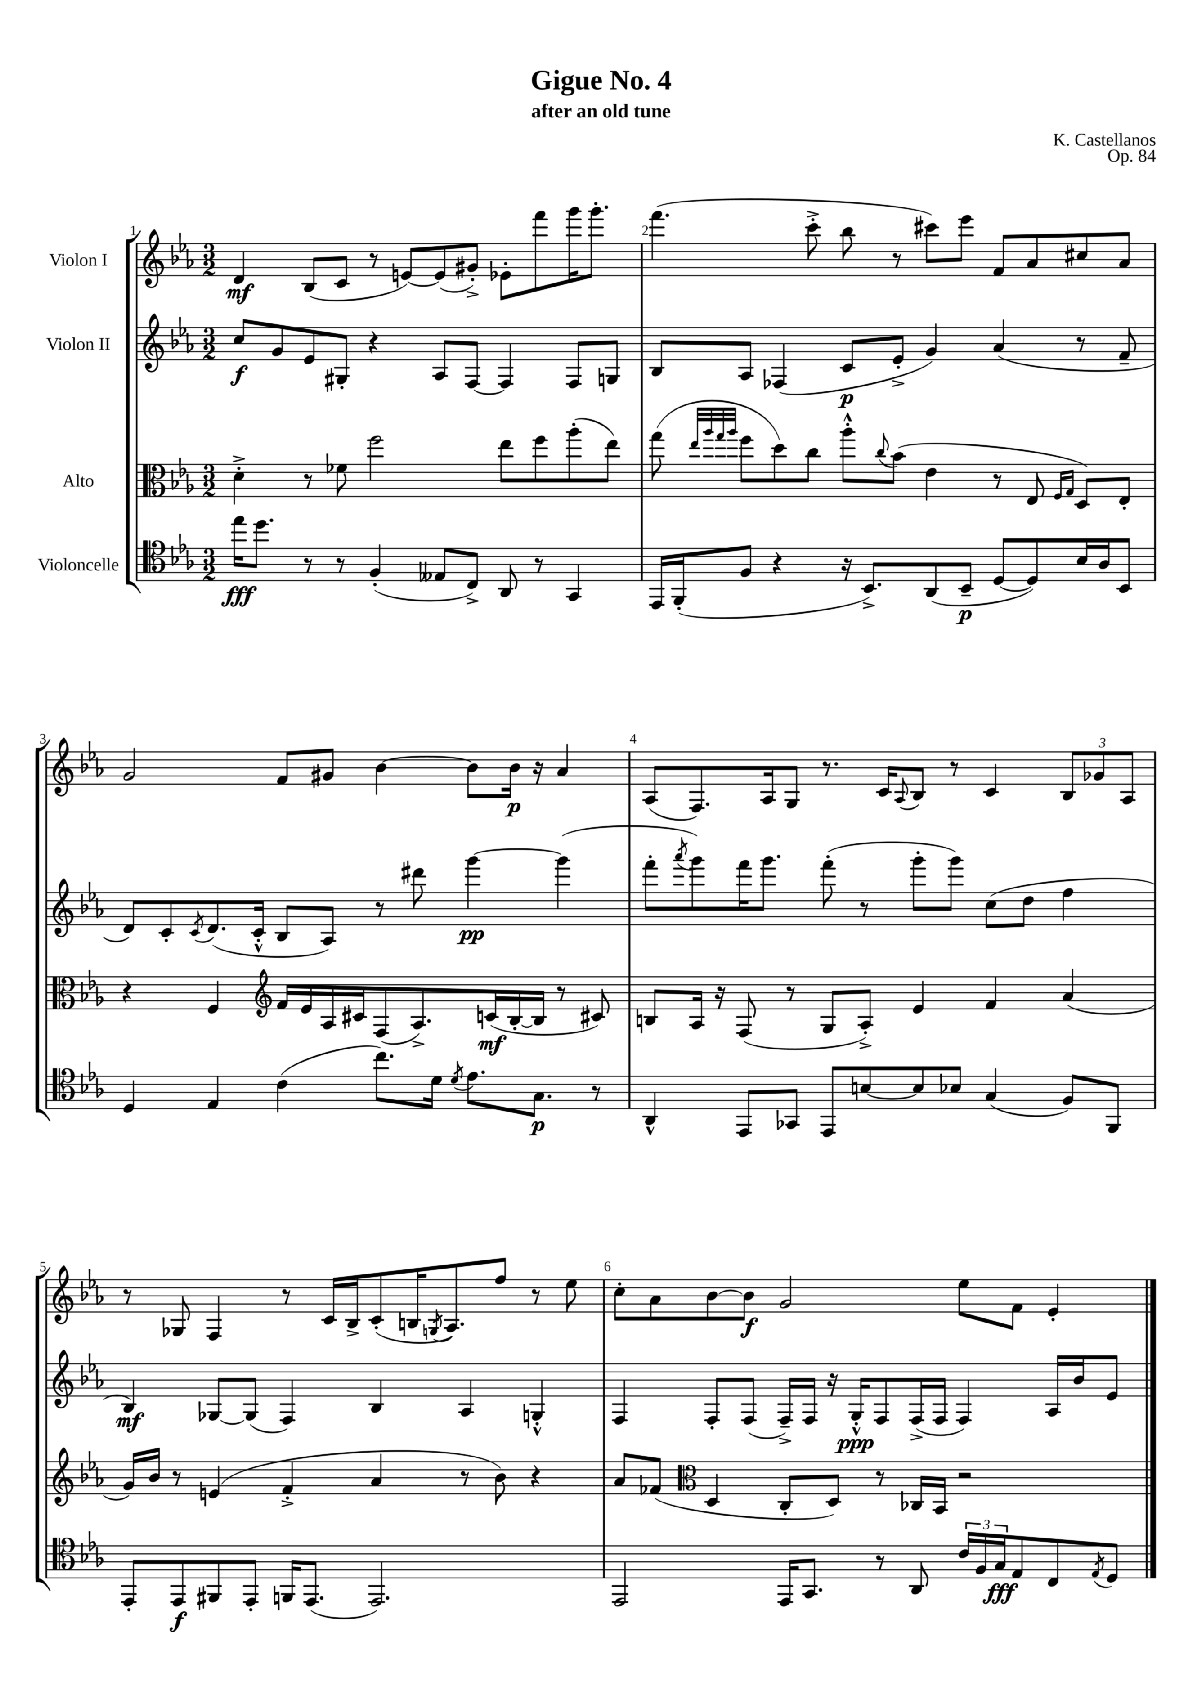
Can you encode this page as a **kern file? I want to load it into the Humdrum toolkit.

**kern	**dynam	**kern	**dynam	**kern	**dynam	**kern	**dynam
*part4	*part4	*part3	*part3	*part2	*part2	*part1	*part1
*staff4	*staff4	*staff3	*staff3	*staff2	*staff2	*staff1	*staff1
*I"Violoncelle	*	*I"Alto	*	*I"Violon II	*	*I"Violon I	*
*clefC4	*	*clefC3	*	*clefG2	*	*clefG2	*
*k[b-e-a-]	*	*k[b-e-a-]	*	*k[b-e-a-]	*	*k[b-e-a-]	*
*M3/2	*	*M3/2	*	*M3/2	*	*M3/2	*
=1	=1	=1	=1	=1	=1	=1	=1
16ee-\KL	fff	4d'^\	.	8cc/L	f	4d/	mf
8.dd\J	.	.	.	.	.	.	.
.	.	.	.	8g/	.	.	.
8r	.	8r	.	8e-/	.	(8B-/L	.
8r	.	8f-X\	.	8G#X'/J	.	8c/J	.
(4F'/	.	2ff\	.	4r	.	8r	.
.	.	.	.	.	.	[8en/L)	.
8E--X/L	.	.	.	8A-/L	.	(8e/]	.
8C^/J)	.	.	.	[8F/J	.	8g#X'^/J)	.
8AA-/	.	8ee-\L	.	4F/]	.	8e-X'\L	.
8r	.	8ff\	.	.	.	8fff\	.
4GG/	.	(8aa-'\	.	8F/L	.	16ggg\K	.
.	.	.	.	.	.	8.ggg'\J	.
.	.	8ee-\J)	.	8Gn/J	.	.	.
=2	=2	=2	=2	=2	=2	=2	=2
16EE-/LL	.	(8gg\	.	8B-/L	.	(4.fff\	.
(16FF'/J	.	.	.	.	.	.	.
.	.	32qqee-/LLL	.	.	.	.	.
.	.	32qqaa-/	.	.	.	.	.
.	.	32qqgg/	.	.	.	.	.
.	.	32qqaa-/JJJ	.	.	.	.	.
8F/J	.	8ff\L	.	8A-/J	.	.	.
4r	.	8dd\)	.	(4F-X/	.	.	.
.	.	8cc\J	.	.	.	8ccc'^\	.
16r	.	8aa-'^^\L	.	8c/L	p	8bb-\	.
8.BB-^/L)	.	.	.	.	.	.	.
.	.	8qqcc/	.	.	.	.	.
.	.	(8b-\J	.	8e-'^/J	.	8r	.
(8AA-/	.	4e-\	.	4g/)	.	8ccc#X\L)	.
8BB-~/J	p	.	.	.	.	8eee-\J	.
[8D/L	.	8r	.	(4a-/	.	8f/L	.
8D/])	.	8E-/	.	.	.	8a-/	.
.	.	16qqF/LL	.	.	.	.	.
.	.	16qqG/JJ	.	.	.	.	.
16B-/L	.	8D/L)	.	8r	.	8cc#X/	.
16A-/J	.	.	.	.	.	.	.
8BB-/J	.	8E-'/J	.	8f~/	.	8a-/J	.
!!LO:LB:g=z
=3	=3	=3	=3	=3	=3	=3	=3
4D/	.	4r	.	8d/L)	.	2g/	.
.	.	.	.	8c'/	.	.	.
.	.	.	.	8qc/	.	.	.
4E-/	.	4F/	.	(8.d/	.	.	.
.	.	.	.	16c'^^/Jk	.	.	.
*	*	*clefG2	*	*	*	*	*
(4c\	.	16f/LL	.	8B-/L	.	8f/L	.
.	.	16e-/	.	.	.	.	.
.	.	16A-/	.	8A-/J)	.	8g#X/J	.
.	.	16c#X/J	.	.	.	.	.
8.cc\L)	.	(8F/	.	8r	.	[4b-\	.
.	.	8.A-^/)	.	8ddd#X\	.	.	.
16d\Jk	.	.	.	.	.	.	.
8qd/	.	.	.	.	.	.	.
8.e-\L	.	.	.	[4ggg\	pp	8b-\L]	.
.	.	(16cn/L	mf	.	.	.	.
.	.	[16B-'/	.	.	.	16b-\Jk	p
8.G\J	p	16B-/JJ]	.	.	.	16r	.
.	.	8r	.	(4ggg\]	.	4a-/	.
8r	.	8c#X/)	.	.	.	.	.
=4	=4	=4	=4	=4	=4	=4	=4
4AA-^^/	.	8Bn/L	.	8fff'\L	.	(8A-/L	.
.	.	.	.	8qaaa-/	.	.	.
.	.	16A-/Jk	.	8ggg\)	.	8.F/)	.
.	.	16r	.	.	.	.	.
8EE-/L	.	(8F/	.	16fff\K	.	.	.
.	.	.	.	8.ggg\J	.	16A-/k	.
8GG-X/J	.	8r	.	.	.	8G/J	.
8EE-/L	.	8G/L	.	(8fff'\	.	8.r	.
[8Bn/	.	8A-'^/J)	.	8r	.	.	.
.	.	.	.	.	.	16c/KL	.
.	.	.	.	.	.	8qqA-/	.
8B/]	.	4e-/	.	8ggg'\L	.	8B-/J	.
8B-X/J	.	.	.	8ggg\J)	.	8r	.
(4G/	.	4f/	.	(8cc\L	.	4c/	.
.	.	.	.	8dd\J	.	.	.
8F/L)	.	(4a-/	.	4ff\	.	12B-/L	.
.	.	.	.	.	.	12g-X/	.
8FF/J	.	.	.	.	.	.	.
.	.	.	.	.	.	12A-/J	.
!!LO:LB:g=z
=5	=5	=5	=5	=5	=5	=5	=5
8EE-'/L	.	16g/LL)	.	4B-/)	mf	8r	.
.	.	16b-/JJ	.	.	.	.	.
8EE-/	f	8r	.	.	.	8G-X/	.
8FF#X/	.	(4en/	.	[8G-X/L	.	4F/	.
8EE-'/J	.	.	.	(8G-/J]	.	.	.
16FFn/KL	.	4f'^/	.	4F/)	.	8r	.
(8.EE-/J	.	.	.	.	.	.	.
.	.	.	.	.	.	16c/LL	.
.	.	.	.	.	.	16B-^/J	.
2.EE-/)	.	4a-/	.	4B-/	.	(8c'/	.
.	.	.	.	.	.	16Bn/K	.
.	.	.	.	.	.	8qGn/	.
.	.	.	.	.	.	8.A-/)	.
.	.	8r	.	4A-/	.	.	.
.	.	8b-\)	.	.	.	8ff/J	.
.	.	4r	.	4Gn'^^/	.	8r	.
.	.	.	.	.	.	8ee-\	.
=6	=6	=6	=6	=6	=6	=6	=6
2EE-/	.	8a-/L	.	4F/	.	8cc'\L	.
.	.	(8f-X/J	.	.	.	8a-\	.
*	*	*clefC3	*	*	*	*	*
.	.	4D/	.	8F'/L	.	[8b-\	.
.	.	.	.	(8F/J	.	8b-\J]	f
16EE-/KL	.	8C'/L	.	16F~^/LL)	.	2g/	.
8.GG/J	.	.	.	16F/JJ	.	.	.
.	.	8D/J)	.	16r	.	.	.
.	.	.	.	16G'^^/KL	ppp	.	.
8r	.	8r	.	8F/	.	.	.
8AA-/	.	16C-X/LL	.	(16F^/L	.	.	.
.	.	16BB-/JJ	.	16F/JJ	.	.	.
24c/LL	.	2r	.	4F/)	.	8ee-\L	.
24F/	.	.	.	.	.	.	.
24G/J	fff	.	.	.	.	.	.
8E-/	.	.	.	.	.	8f\J	.
8C/	.	.	.	16A-/LL	.	4e-'/	.
.	.	.	.	16b-/J	.	.	.
8qE-/	.	.	.	.	.	.	.
8D/J	.	.	.	8e-/J	.	.	.
==	==	==	==	==	==	==	==
*-	*-	*-	*-	*-	*-	*-	*-
